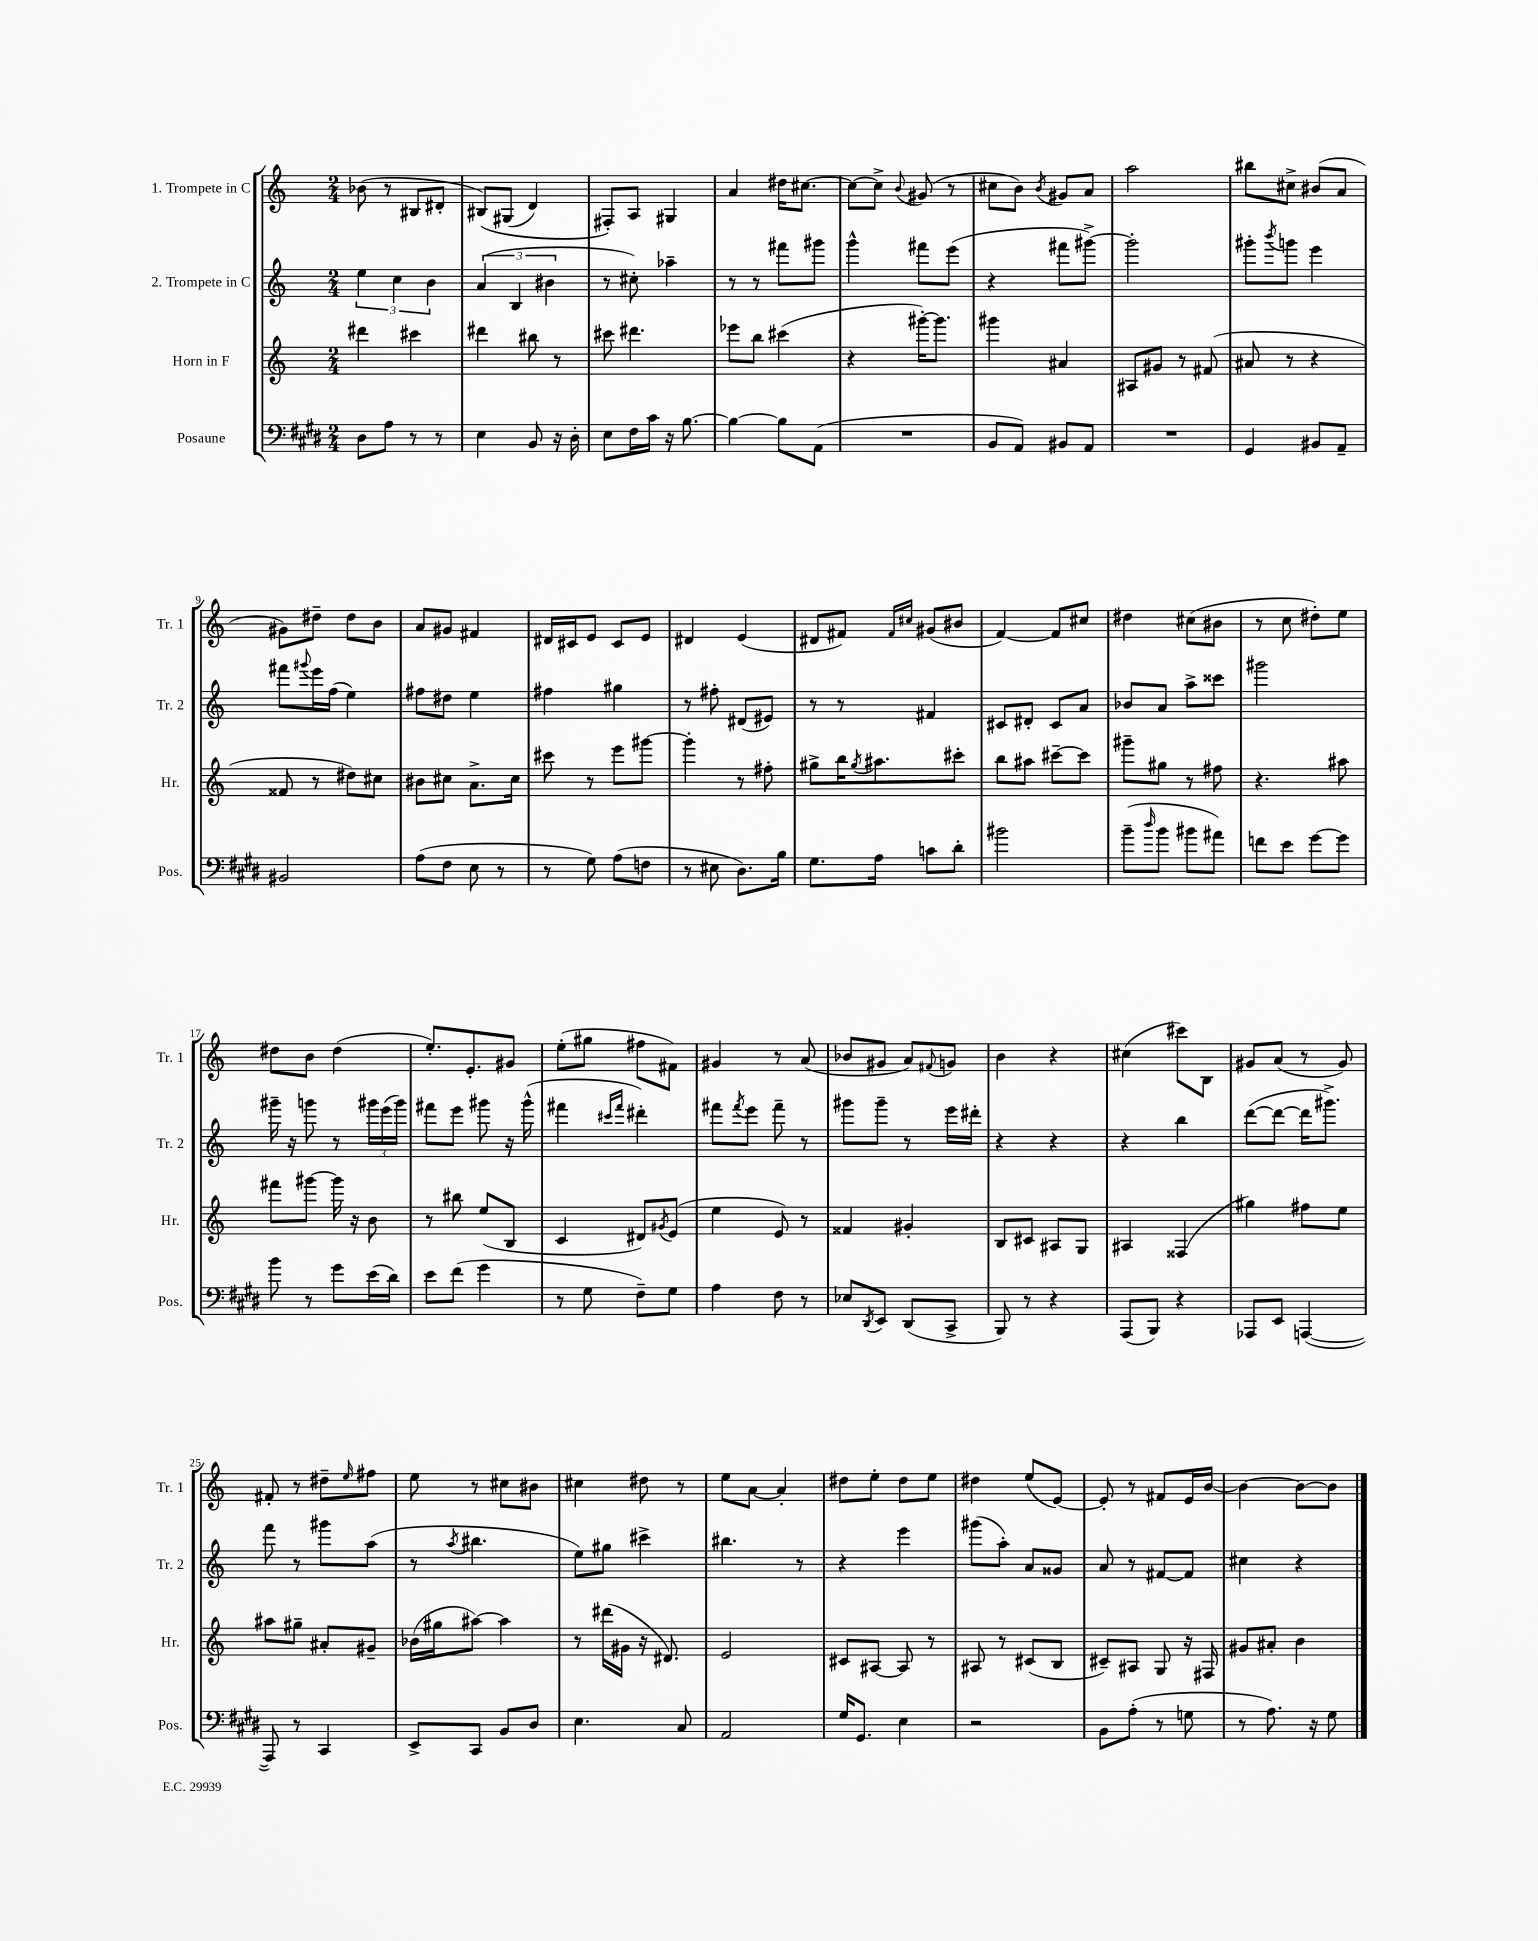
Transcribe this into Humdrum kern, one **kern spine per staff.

**kern	**kern	**kern	**kern
*part4	*part3	*part2	*part1
*staff4	*staff3	*staff2	*staff1
*I"Posaune	*I"Horn in F	*I"2. Trompete in C	*I"1. Trompete in C
*I'Pos.	*I'Hr.	*I'Tr. 2	*I'Tr. 1
*clefF4	*clefG2	*clefG2	*clefG2
*k[f#c#g#d#]	*k[]	*k[]	*k[]
*M2/4	*M2/4	*M2/4	*M2/4
=1	=1	=1	=1
8D#\L	4ddd#X\	6ee\	(8b-X\
8A\J	.	.	8r
.	.	6cc\	.
8r	4ccc#X\	.	8B#X/L
.	.	6b\	.
8r	.	.	8d#X'/J
=2	=2	=2	=2
4E\	4ddd#X\	(6a/	(8B#X/L)
.	.	.	(8G#X/J
.	.	6B/	.
8BB/	8bb#X\	.	4d/)
.	.	6b#X\	.
16r	8r	.	.
16D#'\	.	.	.
=3	=3	=3	=3
8E\L	8ccc#X\	8r	8F#X'/L)
16F#\L	4.ddd#X\	8cc#X'\)	8A/J
16c#\JJ	.	.	.
16r	.	4aa-X~\	4G#X/
[8.B\	.	.	.
=4	=4	=4	=4
4B\_	8eee-X\L	8r	4a/
.	8bb\J	8r	.
8B\L]	(4ccc#X\	8fff#X\L	16dd#X\KL
.	.	.	[8.cc#X\J
(8AA\J	.	8ggg#X\J	.
=5	=5	=5	=5
2r	4r	4ggg^^\	8cc#\L_
.	.	.	8cc#^\J]
.	.	.	8qqb/
.	[16ggg#X'\KL)	8fff#X\L	(8g#X/
.	8.ggg#\J]	.	.
.	.	(8eee\J	8r
=6	=6	=6	=6
8BB/L	4ggg#X\	4r	8cc#X\L
8AA/J)	.	.	8b\J)
.	.	.	8qb/
8BB#X/L	4a#X/	8fff#X\L	8g#X/L
8AA/J	.	[8ggg#X^\J)	8a/J
=7	=7	=7	=7
2r	8A#X/L	2ggg#'\]	2aa\
.	8g#X/J	.	.
.	8r	.	.
.	(8f#X/	.	.
=8	=8	=8	=8
4GG#/	8a#X/	8ggg#X'\L	8bb#X\L
.	.	8qbbb/	.
.	8r	8gggn\J	8cc#X^\J
8BB#X/L	4r	4eee\	(8b#X/L
8AA~/J	.	.	8a/J
!!LO:LB:g=z
=9	=9	=9	=9
2BB#X/	8f##X/	8fff#X\L	8g#X\L)
.	.	8qqggg#X/	.
.	8r	16eee\L	8dd#X~\J
.	.	(16ff\JJ	.
.	8dd#X\L)	4ee\)	8dd#\L
.	8cc#X\J	.	8b\J
=10	=10	=10	=10
(8A\L	8b#X\L	8ff#X\L	8a/L
8F#\J	8cc#X\J	8dd#X\J	8g#X/J
8E\	8.a^\L	4ee\	4f#X/
8r	.	.	.
.	16cc#\Jk	.	.
=11	=11	=11	=11
8r	8ccc#X\	4ff#X\	16d#X/LL
.	.	.	16c#X/J
8G#\)	8r	.	8e/J
(8A\L	8eee\L	4gg#X\	8c#/L
8Fn\J	[8ggg#X\J	.	8e/J
=12	=12	=12	=12
8r	4ggg#'\]	8r	4d#X/
8E#X\	.	8ff#X'\	.
8.D#\L)	8r	(8d#X/L	(4e/
.	8ff#X'\	8e#X/J)	.
16B\Jk	.	.	.
=13	=13	=13	=13
8.G#\L	8gg#X^\L	8r	8d#X/L
.	16bb\K	8r	8f#X/J)
.	8qgg#/	.	.
16A\Jk	8.aa#X\	.	.
.	.	.	16qqf#/LL
.	.	.	16qqcc#X/JJ
8cn\L	.	4f#X/	(8g#X/L
8d#'\J	8ccc#X'\J	.	8b#X/J
=14	=14	=14	=14
2b#X\	8bb\L	8c#X/L	[4f/)
.	8aa#X\J	8d#X'/J	.
.	[8ccc#X~\L	8c#/L	8f/L]
.	8ccc#\J]	8a/J	8cc#X/J
=15	=15	=15	=15
(8b~\L	8ggg#X~\L	8b-X/L	4dd#X\
16qqdd#/	.	.	.
8b\J	8gg#X\J	8a/J	.
8b#X\L	8r	8aa^\L	(8cc#X\L
8a#X\J)	8ff#X\	8ccc##X\J	8b#X\J
=16	=16	=16	=16
8fn\L	4.r	2ggg#X\	8r
8e\J	.	.	8cc\
[8g#\L	.	.	8dd#X'\L)
8g#\J]	8aa#X\	.	8ee\J
!!LO:LB:g=z
=17	=17	=17	=17
8b\	8fff#X\L	16ggg#X~\	8dd#X\L
.	.	16r	.
8r	[8ggg#X\J	8gggn\	8b\J
8g#\L	16ggg#\]	8r	(4dd#\
.	16r	.	.
(16e\L	8b\	24ggg#X\LL	.
.	.	(24eee\	.
16d#\JJ)	.	.	.
.	.	24ggg#\JJ)	.
=18	=18	=18	=18
8e\L	8r	8fff#X\L	8.ee'/L)
(8f#\J	8bb#X\	8eee\J	.
.	.	.	8.e'/
4g#\	(8ee/L	8ggg#X\	.
.	8B/J	16r	8g#X/J
.	.	(16ggg#^^\	.
=19	=19	=19	=19
8r	4c/	4fff#X\	(8ee'\L
8G#\	.	.	8gg#X\J
.	.	16qqccc#X/LL	.
.	.	16qqfff#/JJ	.
8F#~\L)	8d#X/L)	4ddd#X'\)	8ff#X\L
.	8qg#X/	.	.
8G#\J	(8e/J	.	8f#X\J)
=20	=20	=20	=20
4A\	4ee\	8fff#X\L	4g#X/
.	.	8qfff#/	.
.	.	8eee\J	.
8F#\	8e/)	8fff#~\	8r
8r	8r	8r	(8a/
=21	=21	=21	=21
8E-X/L	4f##X/	8ggg#X\L	8b-X/L
8qDD#/	.	.	.
8EE/J	.	8ggg#~\J	8g#X/J
(8DD#/L	4g#X'/	8r	8a/L)
.	.	.	8qqf#X/
8CC#^/J	.	16eee\LL	8gn/J
.	.	16ddd#X'\JJ	.
=22	=22	=22	=22
8BBB/)	8B/L	4r	4b\
8r	8c#X/J	.	.
4r	8A#X/L	4r	4r
.	8G/J	.	.
=23	=23	=23	=23
(8AAA/L	4A#X/	4r	(4cc#X\
8BBB/J)	.	.	.
4r	(4F##X/	4bb\	8ccc#X\L)
.	.	.	8B\J
=24	=24	=24	=24
8AAA-X/L	4gg#X\)	([8ddd\L	8g#X/L
8EE/J	.	8ddd\J_	(8a/J
([4AAAn/	8ff#X\L	16ddd\KL]	8r
.	.	8.ggg#X^\J)	.
.	8ee\J	.	8g#/)
!!LO:LB:g=z
=25	=25	=25	=25
8AAA/])	8aa#X\L	8fff\	8f#X'/
8r	8gg#X~\J	8r	8r
4CC#/	8a#X'/L	8ggg#X\L	8dd#X~\L
.	.	.	16qqee/
.	8g#X~/J	(8aa\J	8ff#X\J
=26	=26	=26	=26
8EE^/L	(16b-X\LL	8r	8ee\
.	16gg#X\J	.	.
.	.	8qaa/	.
8CC#/J	[8aa#X\J)	4.bb#X\	8r
8BB/L	4aa#\]	.	8cc#X\L
8D#/J	.	.	8b#X\J
=27	=27	=27	=27
4.E\	8r	8ee\L)	4cc#X\
.	(16ddd#X\LL	8gg#X\J	.
.	16g#X\JJ	.	.
.	16r	4ccc#X^\	8dd#X\
.	8.d#X/)	.	.
8C#/	.	.	8r
=28	=28	=28	=28
2AA/	2e/	4.bb#X\	8ee\L
.	.	.	[8a\J
.	.	.	4a'/]
.	.	8r	.
=29	=29	=29	=29
16G#/KL	8c#X/L	4r	8dd#X\L
8.GG#/J	.	.	.
.	[8A#X/J	.	8ee'\J
4E\	8A#/]	4eee\	8dd#\L
.	8r	.	8ee\J
=30	=30	=30	=30
2r	8A#X/	(8ggg#X\L	4dd#X\
.	8r	8aa'\J)	.
.	(8c#X/L	8a/L	(8ee/L
.	8B/J	8g##X/J	[8e/J)
=31	=31	=31	=31
8BB\L	8c#X~/L)	8a/	8e'/]
(8A'\J	8A#X/J	8r	8r
8r	8G/	[8f#X/L	8f#X/L
8Gn\	16r	8f#/J]	16e/L
.	16F#X/	.	[16b/JJ
=32	=32	=32	=32
8r	8g#X/L	4cc#X\	4b\_
8.A\)	8a#X'/J	.	.
.	4b\	4r	8b\L_
16r	.	.	.
8G#\	.	.	8b\J]
==	==	==	==
*-	*-	*-	*-
